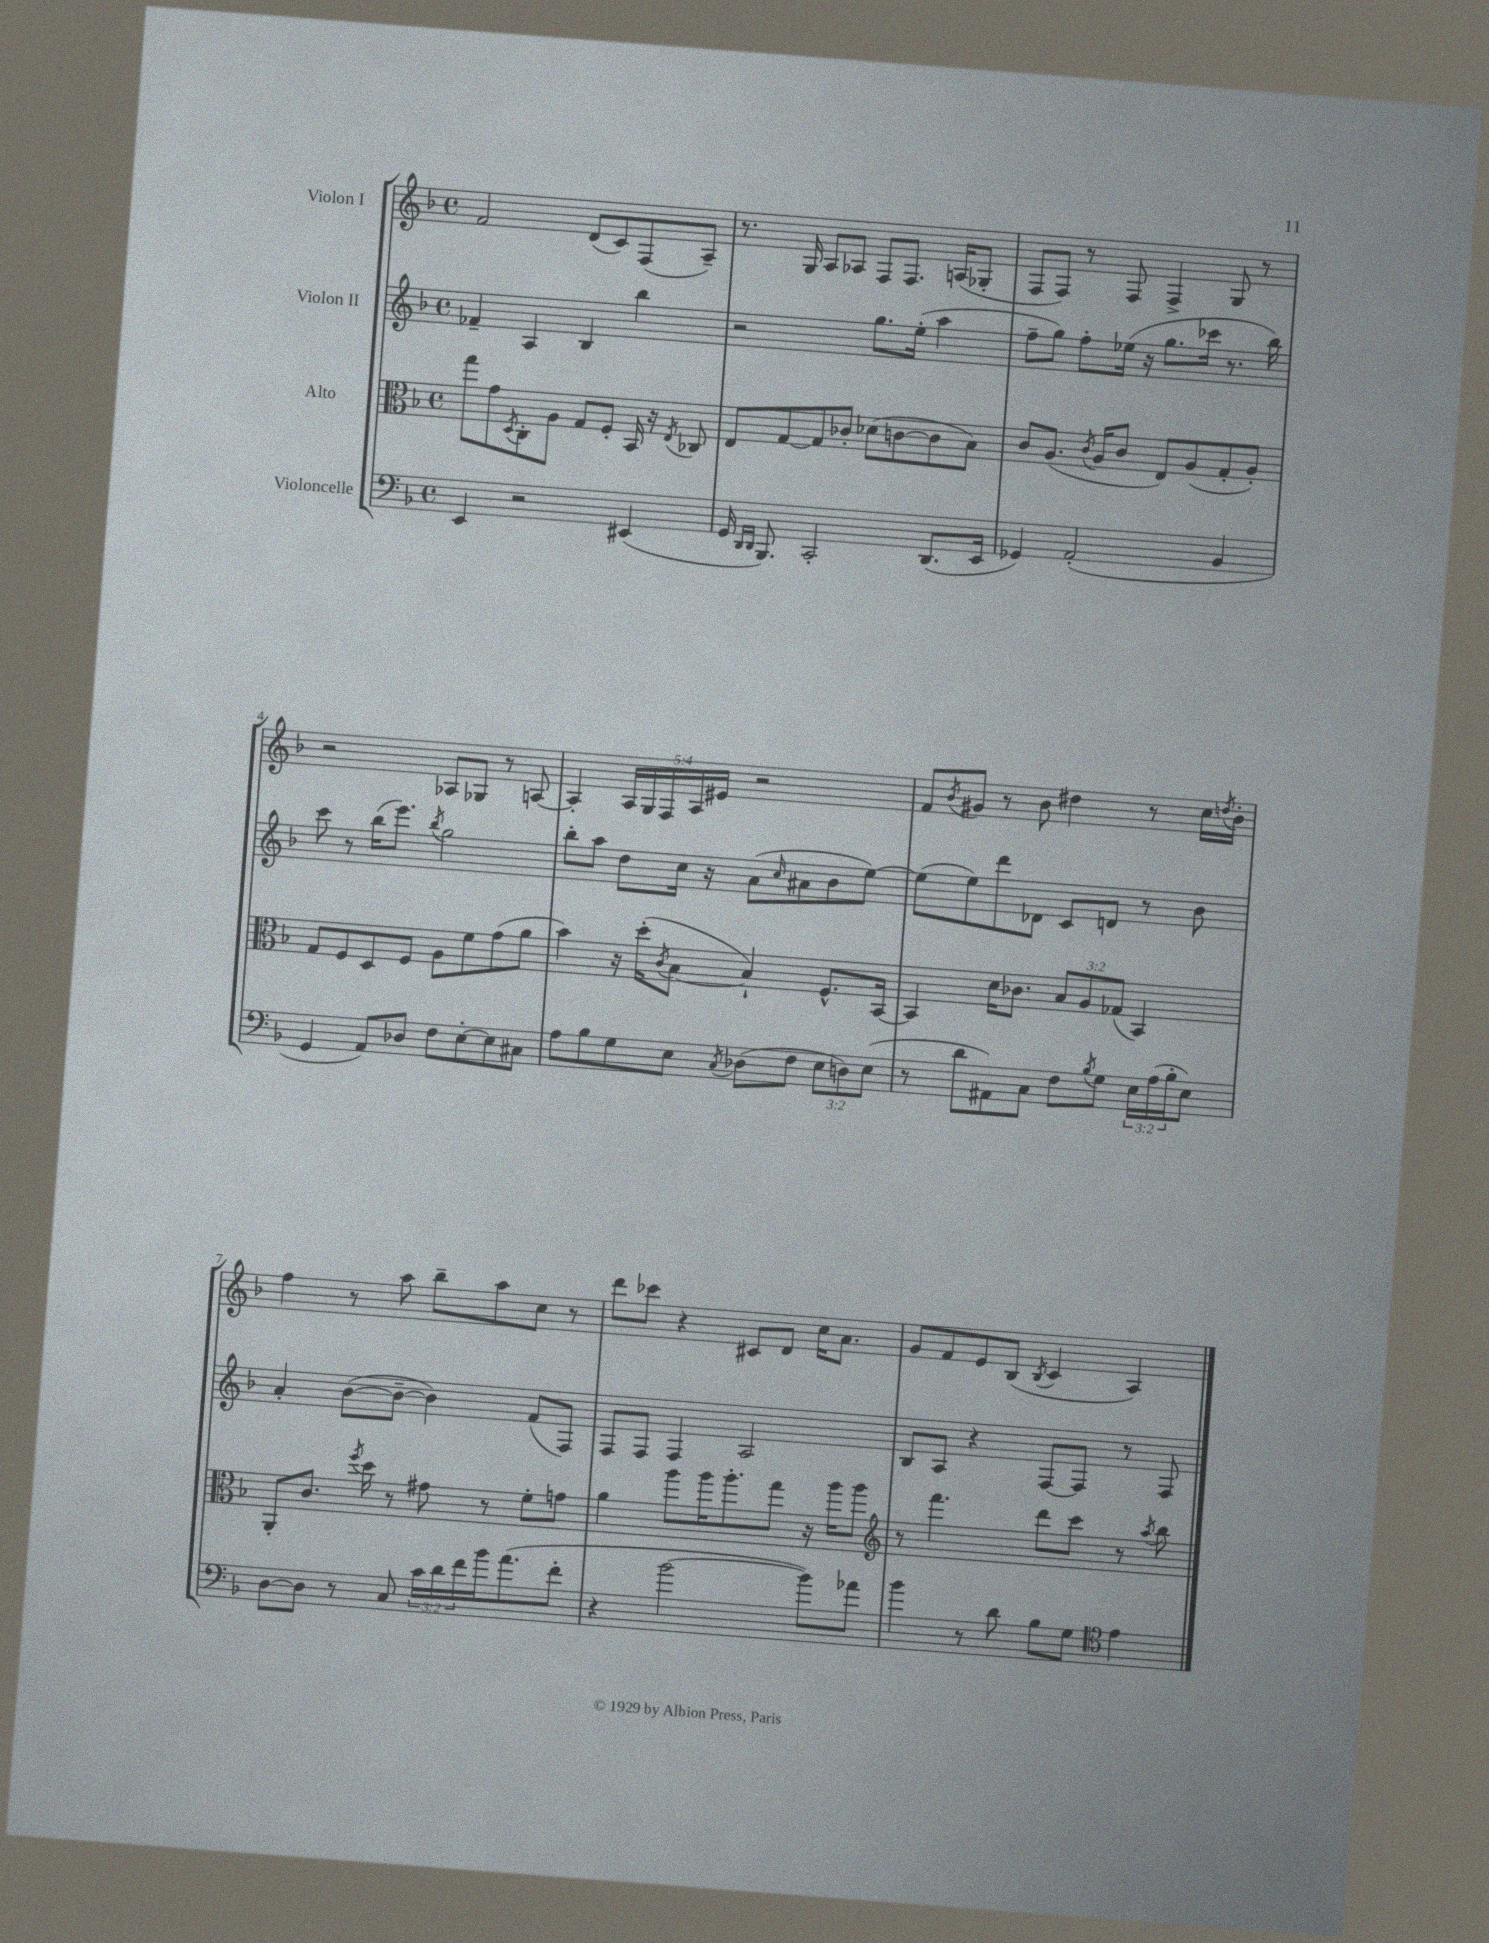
<<
\new StaffGroup <<
\new Staff = "s0" \with { instrumentName = "Violon I" } {
    \clef treble \key f \major \defaultTimeSignature \time 4/4 \override Staff.TupletNumber.text = #tuplet-number::calc-fraction-text
    f'2 d'8( c'8) f8( a8--) |
    r8. g16 a8 aes8 f8 f8. a16( ges8-. |
    f8 f8) r8 f8 f4-> g8 r8 |
    r2 aes8 ges8 r8 a8~ |
    a4-. \tuplet 5/4 { a16 g16 f16 a16 eis'16 } r2 |
    f'8 \acciaccatura { bes'8 } gis'8 r8 bes'8 dis''4 r8 c''16 \acciaccatura { d''8 } bes'16-. |
    f''4 r8 a''8 bes''8-- a''8 c''8 r8 |
    d'''8 ces'''8 r4 cis'8 d'8 c''16 a'8. |
    g'8 f'8 e'8 bes8( \acciaccatura { bes8 } c'4 a4) \bar "|." |
}
\new Staff = "s1" \with { instrumentName = "Violon II" } {
    \clef treble \key f \major \defaultTimeSignature \time 4/4
    fes'4-- a4 bes4 bes''4 |
    r2 g''8. e''16-.( a''4 |
    f''8-- g''8) f''8-. ees''16( r16 g''8. ces'''16 r8. bes''16) |
    c'''8 r8 bes''16( e'''8.) \acciaccatura { bes''8 } g''2 |
    bes''8-. a''8 d''8 c''16 r16 a'8( \grace { c''16 } ais'8 bes'8 e''8~) |
    e''8( e''8) d'''8 des'8 c'8 d'8 r8 bes'8 |
    a'4-. bes'8~( bes'8~-- bes'4) f'8( f8) |
    f8 f8 f4 a2 |
    bes8 a8 r4 f8~ f8 r8 f8 \bar "|." |
}
\new Staff = "s2" \with { instrumentName = "Alto" } {
    \clef alto \key f \major \defaultTimeSignature \time 4/4 \override Staff.TupletNumber.text = #tuplet-number::calc-fraction-text
    g''8 g'8 \acciaccatura { d8 } c8-. a8 g8 f8-. bes,16 r16 \acciaccatura { e8 } ces8 |
    e8 g8~ g8 ces'8-. des'8( c'8~ c'8 bes8) |
    c'8 a8.( \acciaccatura { c'8 } a16 c'8 e8) a8( g8-. a8-.) |
    g8 f8 d8 f8 a8 f'8 g'8( a'8 |
    bes'4) r16 d''16-.( \acciaccatura { c'8 } bes8~ bes4-!) f8.-^ bes,16~ |
    bes,4 d'16 ces'8. \tuplet 3/2 { bes8 a8 ges8( } bes,4) |
    a,8-. c'8. \acciaccatura { f''8 } d''16 r8 gis'8 r8 f'8-. g'8 |
    a'4 a''8 a''16 a''8.-. g''8 r16 a''16 a''8 |
    \clef treble r8 f'''4. d'''8 c'''8 r8 \acciaccatura { a''8 } bes''8 \bar "|." |
}
\new Staff = "s3" \with { instrumentName = "Violoncelle" } {
    \clef bass \key f \major \defaultTimeSignature \time 4/4 \override Staff.TupletNumber.text = #tuplet-number::calc-fraction-text
    e,4 r2 eis,4( |
    g,16 \grace { d,16 d,16 } bes,,8.) c,2-. d,8.( e,16 |
    ges,4) a,2-.( bes,4 |
    g,4 a,8) des8 f8 e8~-. e8 cis8 |
    a8 bes8 g8 e8 \acciaccatura { c8 } des8( f8 \tuplet 3/2 { e8 d8) e8( } |
    r8 d'8 ais,8) c8 f8 \acciaccatura { bes8 } g8 \tuplet 3/2 { e16 a16( bes16-. } e8) |
    d8~ d8 r8 c8 \tuplet 3/2 { c'16 d'16 f'16 } bes'16 a'8.( f'8-. |
    r4 bes'2~ bes'8) aes'8 |
    bes'4 r8 d'8 bes8 g8 \clef tenor e'4 \bar "|." |
}
>>
>>
